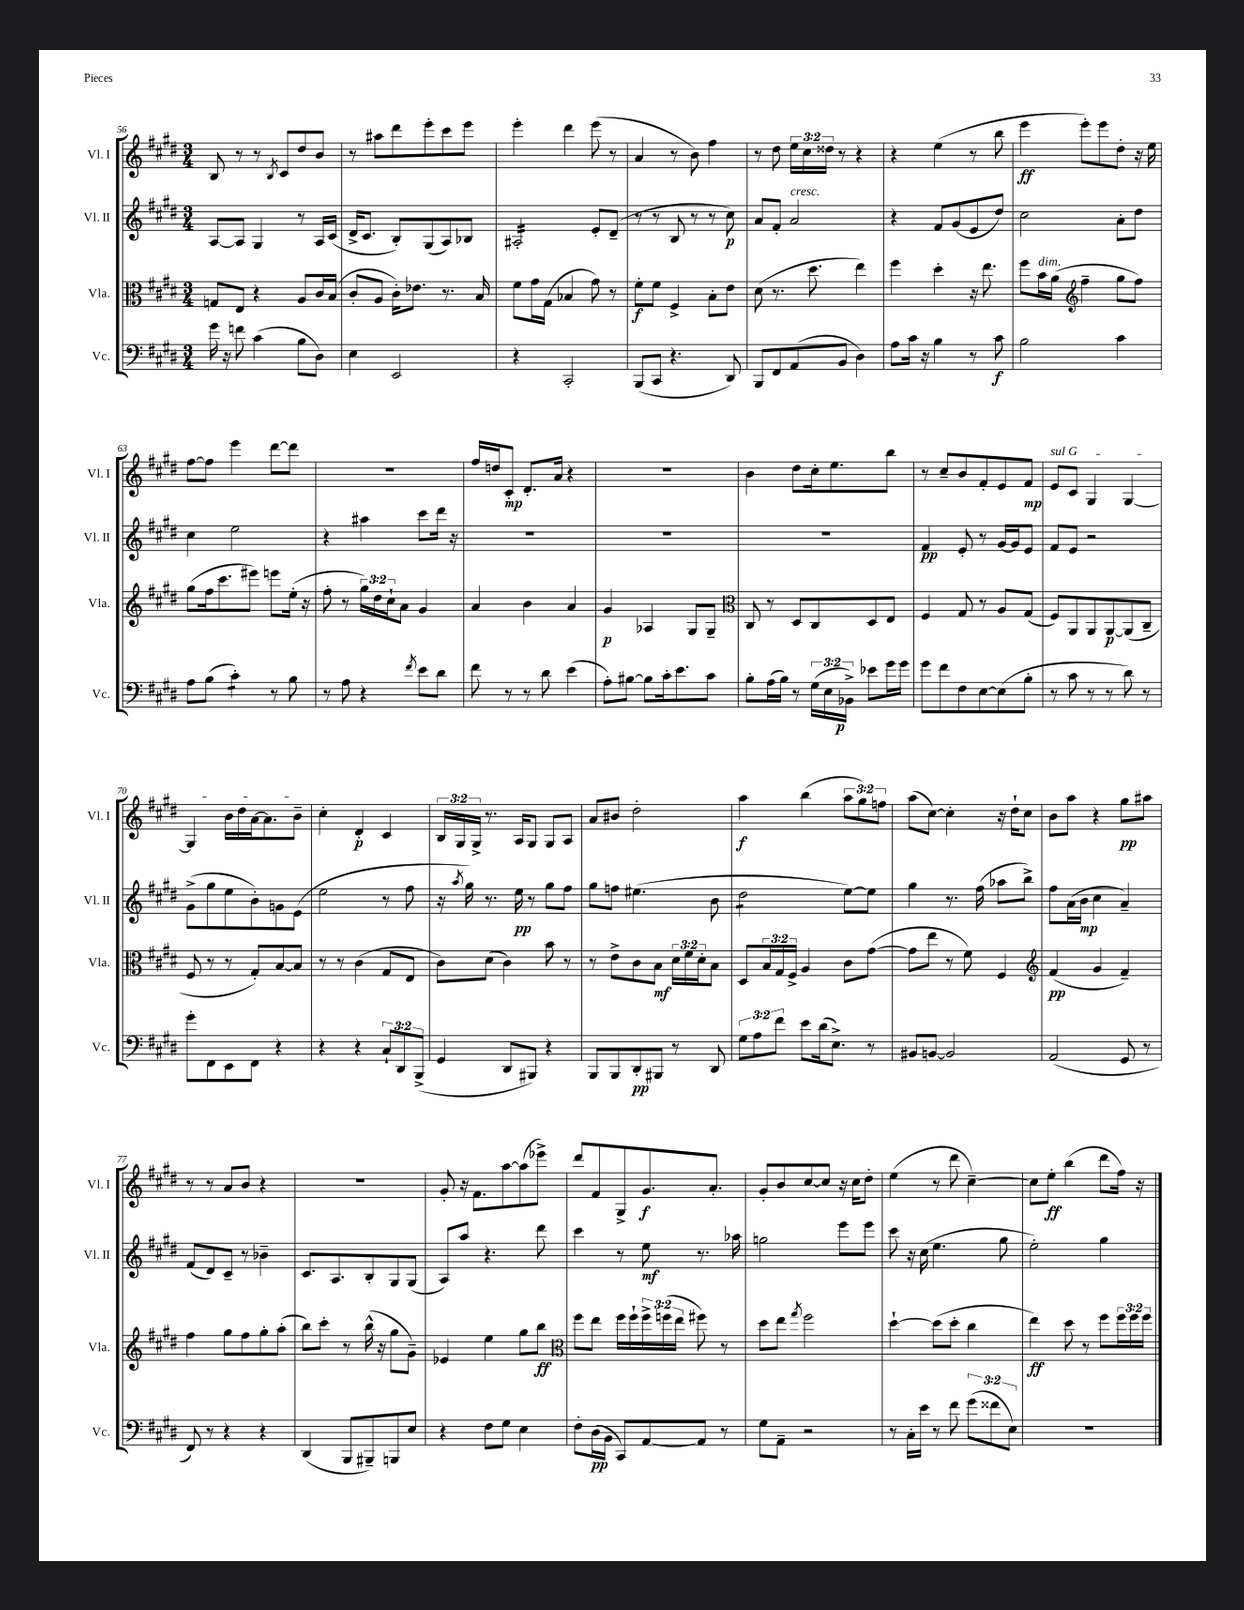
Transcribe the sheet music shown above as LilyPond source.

<<
\new StaffGroup <<
\new Staff = "s0" \with { instrumentName = "Vl. I" shortInstrumentName = "Vl. I" } {
    \clef treble \key e \major \numericTimeSignature \time 3/4 \override Staff.TupletNumber.text = #tuplet-number::calc-fraction-text
    b8 r8 r8 \acciaccatura { b8 } cis'8 dis''8 b'8 |
    r8 ais''8 dis'''8 e'''8-. cis'''8 e'''8 |
    e'''4-. dis'''4 e'''8( r8 |
    a'4 r8 b'8) fis''4 |
    r8 dis''8 \tuplet 3/2 { e''16 cis''16 disis''16 } r8 r4 |
    r4 e''4( r8 b''8 |
    e'''4\ff e'''8-.) e'''8 dis''8-. r16 e''16 |
    fis''8~ fis''8 e'''4 dis'''8~ dis'''8 |
    R2. |
    fis''16 d''16 cis'8-.\mp dis'8.-. a'16 r4 |
    R2. |
    b'4 dis''8 cis''16-. e''8. b''8 |
    r8 cis''8-- b'8 fis'8-. e'8 fis'8\mp |
    \once \override TextSpanner.bound-details.left.text = \markup { \italic "sul G" } e'8\startTextSpan cis'8 gis4 gis4~ |
    gis4 b'16 dis''16 a'16~ a'8. b'8--\stopTextSpan |
    cis''4-. dis'4-.\p cis'4 |
    \tuplet 3/2 { b16 gis16 gis16-> } r8. a16 gis8 gis8 a8 |
    a'8 bis'8 dis''2-. |
    a''4\f b''4( \tuplet 3/2 { a''8 gis''8) f''8 } |
    a''8( cis''8~) cis''4-. r16 dis''16-! cis''8 |
    b'8 a''8 r4 gis''8\pp ais''8 |
    r8 r8 a'8 b'8 r4 |
    R2. |
    gis'8-. r16 fis'8. a''8~ a''8( ees'''8->) |
    dis'''8 fis'8 gis8-> gis'8.\f a'8.-. |
    gis'8-. b'8 cis''8~ cis''8 r16 cis''16 dis''8-. |
    e''4( r8 dis'''8 cis''4~--) |
    cis''8 e''8-.\ff b''4( dis'''8 fis''16) r16 \bar "|." |
}
\new Staff = "s1" \with { instrumentName = "Vl. II" shortInstrumentName = "Vl. II" } {
    \clef treble \key e \major \numericTimeSignature \time 3/4
    a8~ a8 gis4 r8 a16 cis'16( |
    dis'16-> cis'8. b8-.) gis8( a8) bes8 |
    ais2:16-. e'8-. dis'8--( |
    r8 r8 b8 r8 r8 cis''8\p) |
    a'8 fis'8-. a'2^\markup { \italic "cresc." } |
    r4 fis'8 gis'8( e'8 dis''8) |
    cis''2 a'8-. dis''8 |
    cis''4 e''2 |
    r4 ais''4 cis'''8 dis'''16 r16 |
    R2. |
    R2. |
    R2. |
    fis'4\pp e'8-. r8 gis'16~ gis'16 e'8 |
    fis'8 e'8 r2 |
    gis'8->( gis''8 e''8 b'8-.) g'8 e'8( |
    e''2 r8 fis''8 |
    r16 \acciaccatura { a''8 } gis''16) r8. e''16\pp r8 gis''8 fis''8 |
    gis''8 f''8 eis''4.( b'8 |
    dis''2:8 e''8~) e''8 |
    gis''4 r8. fis''16( aes''8 b''8->) |
    fis''8 a'16( b'16\mp cis''4 a'4--) |
    fis'8( dis'8) cis'8-- r8 bes'4-- |
    cis'8. a8. b8-. gis8 gis8( |
    a8) a''8 r4. dis'''8 |
    cis'''4 r8 e''8\mf r8. aes''16 |
    g''2 e'''8 e'''8 |
    cis'''8 r16 cis''16( e''4. gis''8 |
    e''2-.) gis''4 \bar "|." |
}
\new Staff = "s2" \with { instrumentName = "Vla." shortInstrumentName = "Vla." } {
    \clef alto \key e \major \numericTimeSignature \time 3/4 \override Staff.TupletNumber.text = #tuplet-number::calc-fraction-text
    g8 e8 r4 a8 cis'16 b16( |
    cis'8-. a8 cis'16-.) ees'8. r8. b16 |
    fis'8 gis'16 gis16( bes4 gis'8) r8 |
    fis'8-.\f fis'8 fis4-> b8-. e'8 |
    dis'8( r8. dis''8. e''4) |
    fis''4 dis''4-. r16 e''8. |
    fis''8 b'16^\markup { \italic "dim." } a'16( \clef treble fis''4-- gis''8 fis''8) |
    gis''8( fis''16 cis'''8. eis'''8) e'''8 e''16-.( r16 |
    fis''8-. r8 \tuplet 3/2 { gis''16) dis''16 cis''16-! } a'8 gis'4 |
    a'4 b'4 a'4 |
    gis'4\p aes4 gis8 gis8-- |
    \clef alto cis8 r8 dis8 cis8 dis8 e8 |
    fis4 gis8 r8 a8 gis8( |
    fis8) a,8 a,8 a,8~\p a,8( cis8-- |
    fis8 r8 r8 gis8-.) b8~ b8 |
    r8 r8 cis'4( gis8 e8 |
    cis'8) dis'8( cis'4) b'8 r8 |
    r8 e'8-> cis'8 b8\mf \tuplet 3/2 { dis'16 fis'16 dis'16-. } b8 |
    dis8 \tuplet 3/2 { b16 gis16 fis16-> } a4 cis'8 gis'8~( |
    gis'8 e''8 r8 fis'8) fis4 |
    \clef treble fis'4\pp( gis'4 fis'4--) |
    fis''4 gis''8 fis''8 gis''8-. a''8-.( |
    b''8) cis'''8-. r8 b''16-^( r16 gis''8 gis'8--) |
    ees'4 e''4 gis''8 b''8\ff |
    \clef alto fis''8 e''8 fis''16 fis''16-! \tuplet 3/2 { fis''16-> f''16( e''16 } fis''8) r8 |
    dis''8 e''8 \acciaccatura { gis''8 } fis''2 |
    dis''4~-! dis''8( dis''8-. cis''4 |
    e''4\ff) dis''8 r8 fis''8 \tuplet 3/2 { fis''16 fis''16 fis''16 } \bar "|." |
}
\new Staff = "s3" \with { instrumentName = "Vc." shortInstrumentName = "Vc." } {
    \clef bass \key e \major \numericTimeSignature \time 3/4 \override Staff.TupletNumber.text = #tuplet-number::calc-fraction-text
    gis'16 r16 f'8 cis'4( b8 dis8) |
    e4 e,2 |
    r4 cis,2-. |
    b,,8( cis,8 r4. dis,8) |
    b,,8 fis,8 a,8( b,8 dis4) |
    a8 cis'16 r16 b4 r8 cis'8\f |
    b2 cis'4 |
    a8 b8( cis'4:8-.) r8 b8 |
    r8 a8 r4 \acciaccatura { fis'8 } e'8 dis'8 |
    fis'8 r8 r8 dis'8 e'4( |
    a8-.) bis8~ bis8 cis'16-. e'8. cis'8 |
    b8-. a16( b16) r8 \tuplet 3/2 { gis16( e16 bes,16->\p) } ees'8 gis'16 gis'16 |
    gis'8 fis'8 fis8 e8~ e8( b8-. |
    r8 cis'8 r8 r8 dis'8) r8 |
    gis'8-. fis,8 e,8 fis,8 r4 |
    r4 r4 \tuplet 3/2 { cis8-! dis,8 b,,8->( } |
    gis,4 dis,8 bis,,8) r4 |
    b,,8 b,,8 dis,8-.\pp bis,,8 r8 dis,8 |
    \tuplet 3/2 { gis8 a8 fis'8 } e'8 dis'16( e8.->) r8 |
    bis,8 b,8~ b,2 |
    a,2( gis,8 r8 |
    fis,8) r8 r4 r4 |
    dis,4( b,,8 bis,,8--) b,,8 e8 |
    r4 fis8 gis8 e4 |
    fis8-. dis16\pp( b,16 cis,8) a,8~ a,8 r8 |
    gis8 a,8-- r2 |
    r8 cis16-. e'16 r8 fis'8 \tuplet 3/2 { gis'8( fisis'8 e8) } |
    R2. \bar "|." |
}
>>
>>
\layout { \context { \Score currentBarNumber = #56 } }
